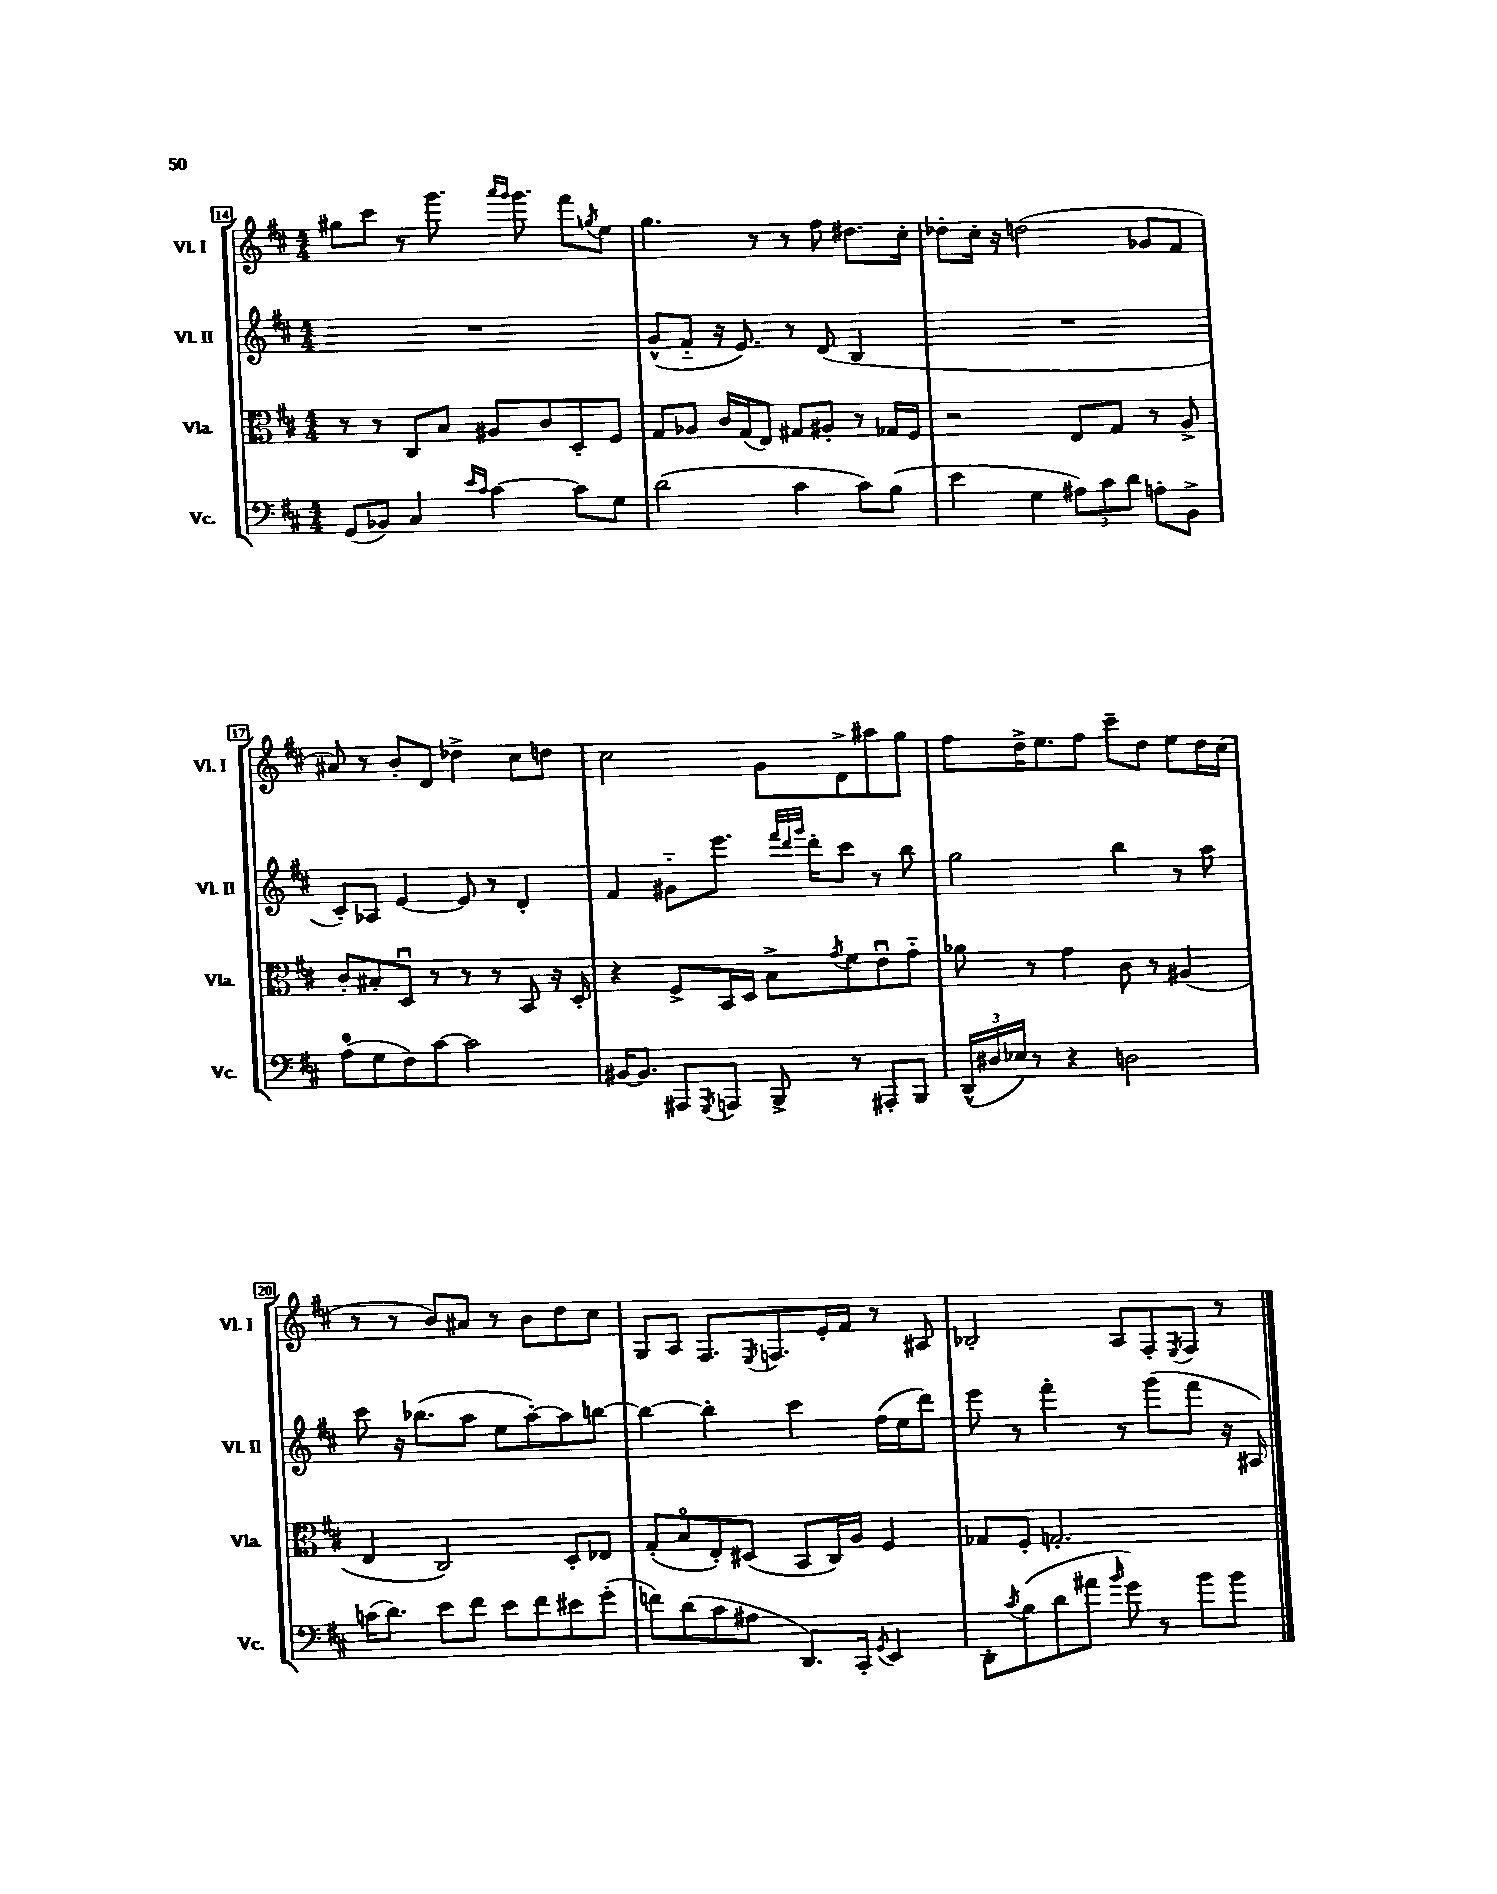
<<
\new StaffGroup <<
\new Staff = "s0" \with { instrumentName = "Vl. I" shortInstrumentName = "Vl. I" } {
    \clef treble \key d \major \numericTimeSignature \time 4/4
    gis''8 cis'''8 r8 g'''8. \grace { a'''16 g'''16 } g'''8. fis'''8 \acciaccatura { g''8 } e''8 |
    g''4. r8 r8 fis''8 dis''8. cis''16-. |
    des''8-. cis''16-. r16 d''2( ges'8 fis'8 |
    ais'8) r8 b'8-. d'8 des''4-> cis''8 d''8 |
    cis''2 g'8 d'8-> ais''8 g''8 |
    fis''8 d''16-> e''8. fis''8 cis'''8-- d''8 e''8 d''16 cis''16( |
    r8 r8 b'8) ais'8 r8 b'8 d''8 cis''8 |
    g8 a8 fis8. \acciaccatura { e8 } f8. e'16-. fis'16 r8 ais8 |
    bes2-. a8 fis8-. \acciaccatura { e8 } fis8 r8 \bar "|." |
}
\new Staff = "s1" \with { instrumentName = "Vl. II" shortInstrumentName = "Vl. II" } {
    \clef treble \key d \major \numericTimeSignature \time 4/4
    R1 |
    g'8-^( fis'8-_ r16 e'8.) r8 d'8( b4 |
    R1 |
    cis'8-.) aes8 e'4~ e'8 r8 d'4-. |
    fis'4 gis'8-_ e'''8. \grace { fis'''32 d'''32 g'''32 } d'''16-. cis'''8 r8 b''8 |
    g''2 b''4 r8 a''8 |
    cis'''8 r16 bes''8.( a''8 e''8 a''8~-.) a''8 b''8~ |
    b''4~ b''4-. cis'''4 fis''16( e''16 d'''8) |
    e'''8 r8 fis'''4-. r8 g'''8( fis'''8 r16 ais16) \bar "|." |
}
\new Staff = "s2" \with { instrumentName = "Vla." shortInstrumentName = "Vla." } {
    \clef alto \key d \major \numericTimeSignature \time 4/4
    r8 r8 cis8 b8 ais8 cis'8 d8-. fis8 |
    g8 aes8 cis'16 g16( e8) gis8 ais8-. r8 ges16 fis16 |
    r2 e8 g8 r8 a8-> |
    cis'8-. bis8-. d8\downbow r8 r8 r8 b,8 r16 d16-. |
    r4 fis8-> b,16 d16 b8-> \acciaccatura { g'8 } fis'8 e'8\downbow g'8-_ |
    aes'8 r8 g'4 cis'8 r8 ais4( |
    e4 cis2) d8-. ees8 |
    g8-.( b8\flageolet e8-.) dis8( b,8 cis16) a16 fis4 |
    ges8 fis8-. g2.-. \bar "|." |
}
\new Staff = "s3" \with { instrumentName = "Vc." shortInstrumentName = "Vc." } {
    \clef bass \key d \major \numericTimeSignature \time 4/4
    g,8( bes,8) cis4 \grace { e'16 cis'16 } cis'4~ cis'8 g8 |
    d'2( cis'4 cis'8) b8( |
    e'4 g4 \tuplet 3/2 { ais8) cis'8 d'8 } a8-. b,8-> |
    a8-0( g8 fis8) cis'8~ cis'2 |
    bis,16~ bis,8. ais,,8 \acciaccatura { g,,8 } a,,8 b,,8-> r8 ais,,8-. b,,8 |
    \tuplet 3/2 { d,16-^( dis16 ees16) } r8 r4 d2 |
    c'16( d'8.) e'8 fis'8 e'8 fis'8 eis'8 g'8-.( |
    f'8) d'8( cis'8 ais8 d,8.) cis,16-. \acciaccatura { g,8 } e,4 |
    d,8-. \acciaccatura { cis'8 } b8( d'8 ais'8 \grace { b'16 } g'8) r8 b'8 b'8 \bar "|." |
}
>>
>>
\layout { \context { \Score currentBarNumber = #14 \override BarNumber.stencil = #(make-stencil-boxer 0.1 0.3 ly:text-interface::print) } }
